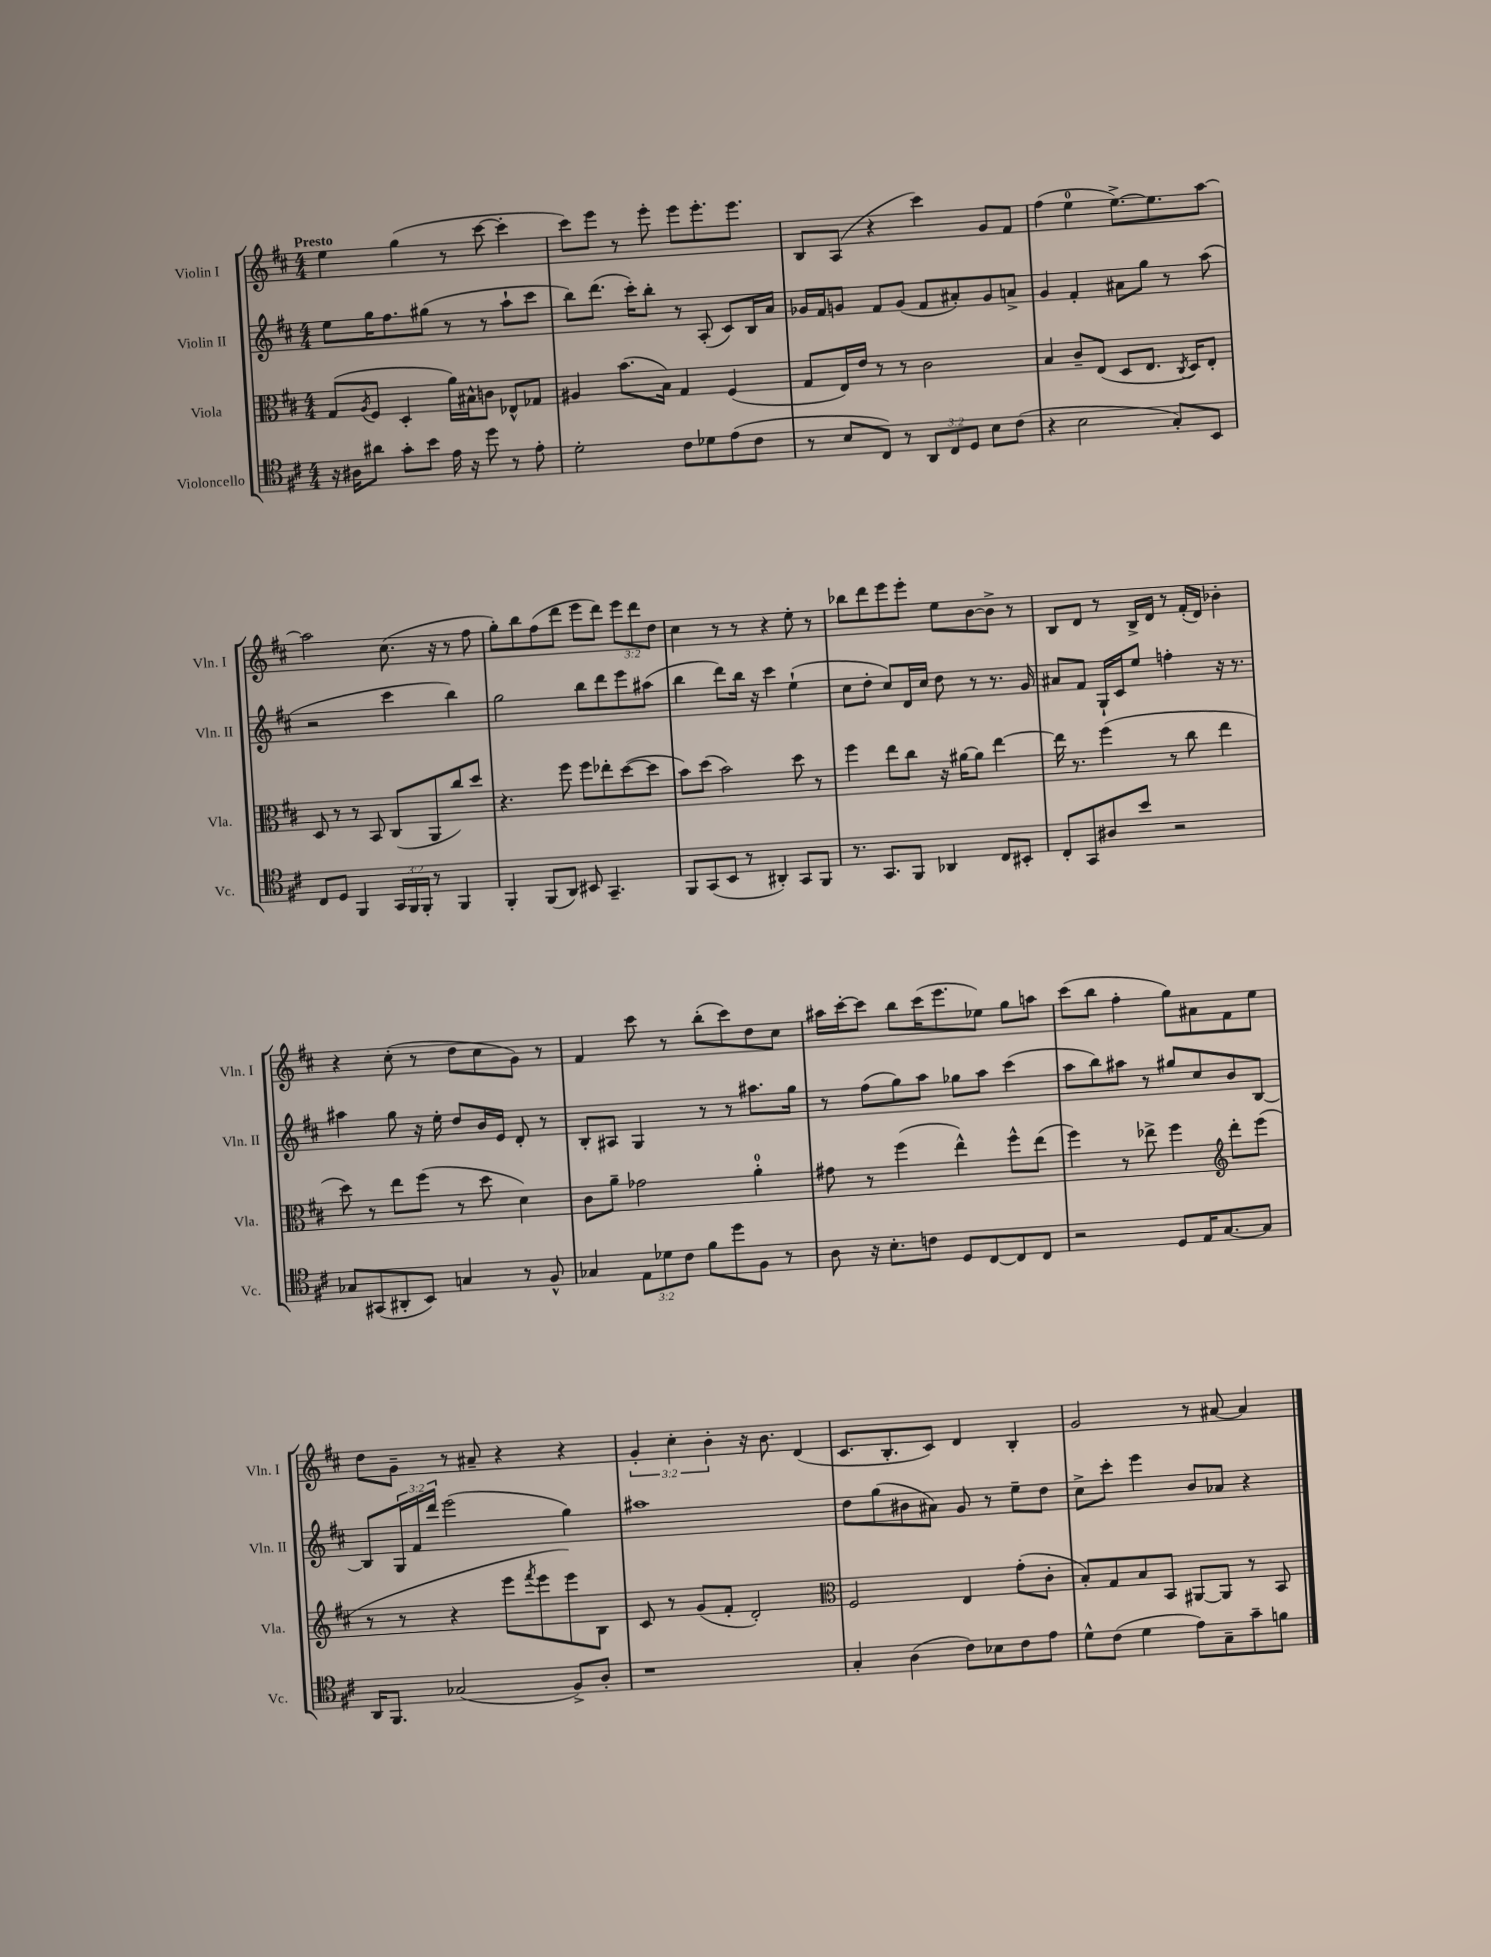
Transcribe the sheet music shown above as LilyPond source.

<<
\new StaffGroup <<
\new Staff = "s0" \with { instrumentName = "Violin I" shortInstrumentName = "Vln. I" } {
    \clef treble \key d \major \numericTimeSignature \time 4/4 \override Staff.TupletNumber.text = #tuplet-number::calc-fraction-text \tempo "Presto"
    e''4 g''4( r8 cis'''8~ cis'''4-. |
    cis'''8) e'''8 r8 e'''8-. e'''8 e'''8.-. e'''8. |
    b8 a8( r4 cis'''4) g'8 fis'8 |
    fis''4( e''4-0 e''8.~->) e''8. a''8~ |
    a''2 cis''8.( r16 r8 fis''8 |
    g''8-.) b''8 fis''8( d'''8 e'''8 d'''8) \tuplet 3/2 { e'''8 d'''8 d''8 } |
    cis''4 r8 r8 r4 e''8-. r8 |
    bes''8 d'''8 e'''8 e'''8-. e''8 b'8~ b'8-> r8 |
    b8 d'8 r8 b16-> d'16 r8 fis'16-.( d'16) bes'4-. |
    r4 cis''8-.( r8 d''8 cis''8 g'8) r8 |
    fis'4 cis'''8 r8 b''8-.( cis'''8) d''8 cis''8 |
    ais''16 cis'''16~-. cis'''8 b''8 cis'''16( e'''8. ees''8) g''8 a''8 |
    cis'''8( b''8 fis''4-. g''8) ais'8 fis'8 e''8 |
    d''8 g'8-- r8 ais'8-- r4 r4 |
    \tuplet 3/2 { g'4-. cis''4-. b'4-. } r16 b'8. d'4( |
    cis'8. b8.-. cis'8) d'4 b4-. |
    g'2 r8 ais'8~ ais'4 \bar "|." |
}
\new Staff = "s1" \with { instrumentName = "Violin II" shortInstrumentName = "Vln. II" } {
    \clef treble \key d \major \numericTimeSignature \time 4/4 \override Staff.TupletNumber.text = #tuplet-number::calc-fraction-text
    e''8 g''16 fis''8. gis''8( r8 r8 a''8-! cis'''8 |
    b''8) d'''8.( cis'''16-.) b''8-. r8 a8-.( cis'8) b16 a'16 |
    ges'16 fis'16 g'8 fis'8 g'8( fis'8 ais'8-.) g'8 a'8-> |
    g'4 fis'4-. ais'8 g''8 r8 a''8( |
    r2 cis'''4 b''4) |
    g''2 b''8 d'''8 e'''8 ais''8( |
    b''4 d'''8) b''16 r16 cis'''4 e''4-!( |
    cis''8 d''8-. cis''8) d'16 cis''16 d''8 r8 r8. g'16 |
    ais'8 fis'8 g16-! cis'16 e''8 f''4-. r16 r8. |
    ais''4 g''8 r16 e''16-. d''8 b'16 e'16 d'8-. r8 |
    b8-. ais8 g4 r8 r8 ais''8. g''16 |
    r8 fis''8( g''8) a''8 ges''8 a''8 cis'''4( |
    a''8 b''8) ais''8 r8 gis''8 cis''8 b'8 b8~ |
    b8 \tuplet 3/2 { g16 fis'16 d'''16 } e'''2( g''4) |
    ais''1 |
    d''8 g''8( bis'8 ais'8) g'8 r8 e''8-- d''8 |
    cis''8-> cis'''8-. e'''4 b'8 aes'8 r4 \bar "|." |
}
\new Staff = "s2" \with { instrumentName = "Viola" shortInstrumentName = "Vla." } {
    \clef alto \key d \major \numericTimeSignature \time 4/4
    g8( \acciaccatura { a8 } fis8 d4-. a'16) bis16-^ c'8 ees8-^ ges8 |
    ais4 b'8.( b16) g4 fis4( |
    g8 e16) e'16 r8 r8 cis'2 |
    b4 cis'8-- e8( d8 e8. \acciaccatura { cis8 } d16) e8-. |
    d8 r8 r8 b,8 cis8( a,8 cis''8) d''8 |
    r4. fis''8 fis''8 ees''8-. d''8~( d''8 |
    b'8) d''8( b'2) d''8 r8 |
    fis''4 e''8 cis''8 r16 ais'16~ ais'8 e''4~ |
    e''16 r8. fis''4( r8 cis''8 e''4 |
    d''8) r8 e''8 fis''8( r8 d''8 d'4) |
    cis'8 a'8-- ges'2 a'4-0-. |
    gis'8 r8 fis''4( e''4-^) fis''8-^ e''8( |
    fis''4) r8 ees''8-> fis''4 \clef treble d'''8-. e'''8( |
    r8 r8 r4 e'''8 \acciaccatura { fis'''8 } e'''8 e'''8) b8 |
    cis'8 r8 g'8( fis'8-. d'2-.) |
    \clef alto fis2 e4 g'8-.( cis'8-. |
    b8-.) g8 b8 b,8 ais,8~ ais,8 r8 b,8 \bar "|." |
}
\new Staff = "s3" \with { instrumentName = "Violoncello" shortInstrumentName = "Vc." } {
    \clef tenor \key d \major \numericTimeSignature \time 4/4 \override Staff.TupletNumber.text = #tuplet-number::calc-fraction-text
    r16 ais16 ais'8 g'8-. b'8 e'16 r16 d''8 r8 e'8-. |
    d'2-. cis'8 des'8 e'8( cis'8 |
    r8 b8 cis8) r8 \tuplet 3/2 { a,8 cis8 d8 } b8 cis'8( |
    r4 b2 g8-.) b,8 |
    cis8 d8 fis,4 \tuplet 3/2 { g,16 fis,16 fis,16-. } r8 fis,4 |
    fis,4-. fis,8( a,8) bis,8 g,4.-- |
    fis,8 g,8( b,8 r8 ais,4-.) g,8 fis,8 |
    r8. g,8. fis,8 aes,4 cis8 bis,8-. |
    cis8-. g,8 ais8 b'8 r2 |
    ges8 gis,8( ais,8-. b,8) g4 r8 fis8-^ |
    ges4 \tuplet 3/2 { e8 des'8 cis'8 } fis'8 d''8 fis8 r8 |
    a8 r16 b8.-. c'8 d8 cis8~ cis8 cis8 |
    r2 d8 e16 g8.~ g8 |
    a,16 fis,8. ges2( fis8->) a8-. |
    r1 |
    g4-. a4( cis'8) bes8 cis'8 e'8 |
    d'8-^ cis'8( d'4 e'8) g8-- g'8-- f'8 \bar "|." |
}
>>
>>
\layout { \context { \Score \remove "Bar_number_engraver" } }
